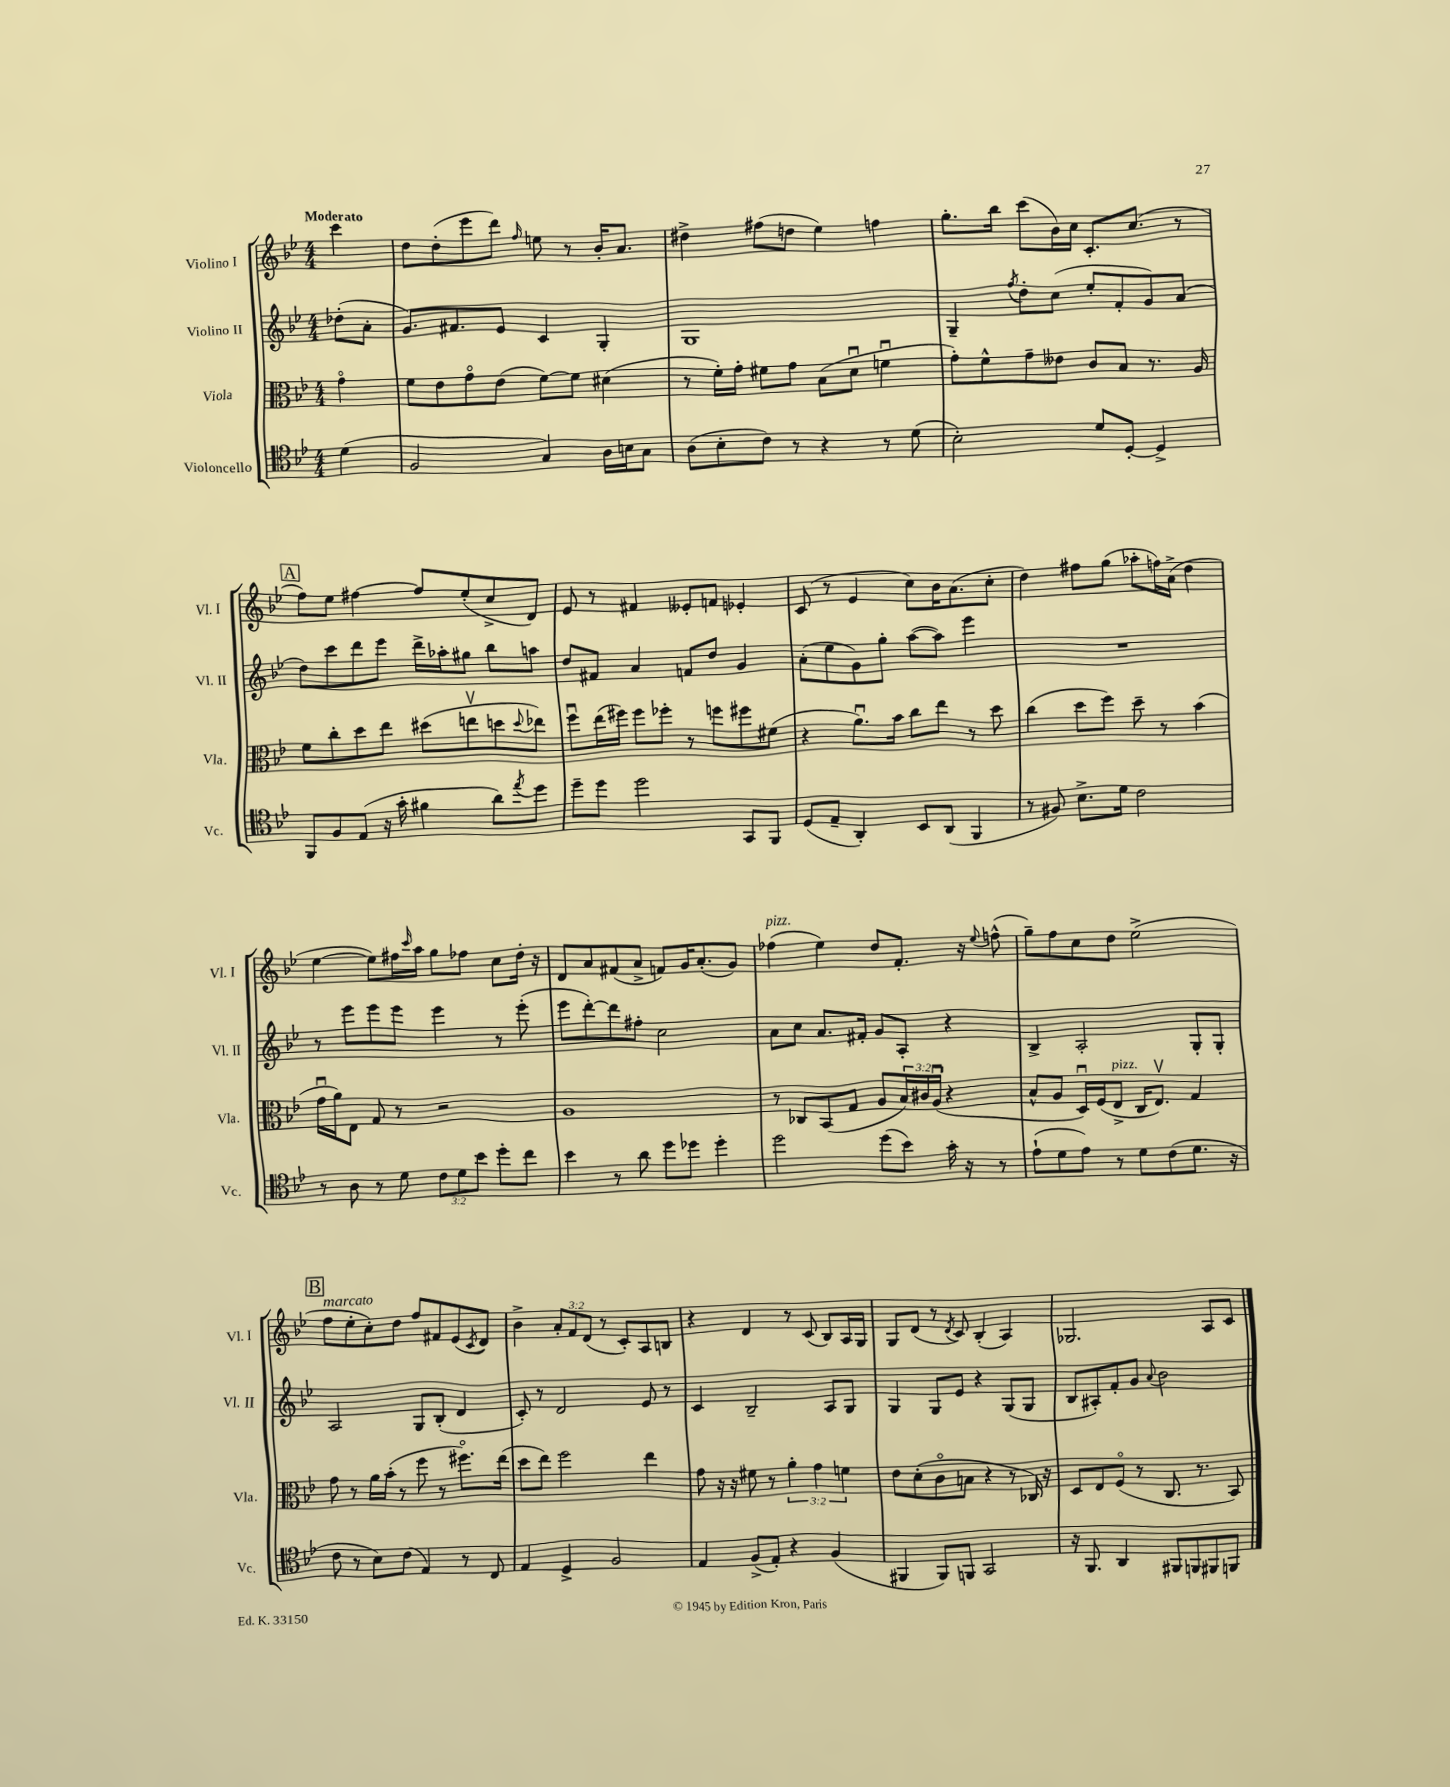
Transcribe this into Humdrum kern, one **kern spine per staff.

**kern	**kern	**kern	**kern
*staff4	*staff3	*staff2	*staff1
*clefC4	*clefC3	*clefG2	*clefG2
*k[b-e-]	*k[b-e-]	*k[b-e-]	*k[b-e-]
*M4/4	*M4/4	*M4/4	*M4/4
(4d\	4go\	(8dd-'\L	4ccc\
.	.	8a'\J	.
=	=	=	=
2F/	8f\L	8.g/L)	8dd\L
.	8e-\	.	(8dd'\
.	.	8.f#/	.
.	8go\	.	8eee-\
.	(8e-\J	8e-/J	8ddd\J)
.	.	.	16qqff/
4G/)	[8f\L)	4c/	8ee\
.	8f\]J	.	8r
16A\LL	(4d#\	4G'/	16b-'/LK
16B\J	.	.	8.a/J
8G\J	.	.	.
=	=	=	=
(8A\L	8r	1G	4dd#^\
8B-'\	16f'\LL)	.	.
.	16g'\JJ	.	.
8c\J)	8f#\L	.	(8ff#\L
8r	8g\J	.	8dd\J
4r	(8B-\L	.	4ee-\)
.	8du\J	.	.
8r	4fu\	.	4ff\
(8d\	.	.	.
=	=	=	=
2B-'\)	8g'\L)	4G~/	8.gg'\L
.	8f^^\	.	.
.	.	.	16bb-\Jk
.	.	8qff/	.
.	8g~\	8dd'\L	(8ccc\L
.	8e--\J	(8cc\J	16b-\L)
.	.	.	16cc\JJ
8d/L	8c/L	8ee-'/L	8.c'/L
[8D'/J	8B-/J	8f'/	.
.	.	.	(8.cc/J
4D^/]	8.r	8g/)	.
.	.	(8a/J	8r
.	16A/	.	.
=	=	=	=
8FF/L	8f\L	8dd\L)	8ff\L)
8F/	8cc'\	8ccc\	8ee-\J
(8E-/J	8dd\	8ddd\	[4ff#\
16r	8ee-\J	8eee-\J	.
16g'\	.	.	.
4f#\	(8dd#\L	16ddd^\LL	8ff#/]L
.	.	16aa-'\J	.
.	8eev\	8gg#\J	(8ee-'/
8a\L)	8dd\	8bb-\L	8cc^/
8qee-/	8qqdd/	.	.
8dd\J	8ee-\J)	8aa\J	8d/J)
=	=	=	=
8dd~\L	8ffu\L	8dd/L	8e-/
8dd\J	(16ee-\L	8f#/J	8r
.	16ff#\JJ)	.	.
2dd\	8ff#\L	4a/	4f#/
.	8ff-'\J	.	.
.	8r	8f/L	8e--'/L
.	8ff\L	8dd/J	8f/J
8GG/L	8ff#\	4g/	4e-'/
8FF/J	(8f#\J	.	.
=	=	=	=
(8D/L	4r	(8a'\L	(8c/
8E-~/J	.	8ee-\	8r
4AA'/)	8.au\L)	8g\)	4e-/
.	.	8gg'\J	.
.	16b-\Jk	.	.
8BB-/L	8cc\L	([8aa\L	8cc\L)
(8AA/J	8ee-\J	8aa\]J)	16b-\K
.	.	.	(8.a\
4FF/	8r	4eee-\	.
.	8dd\	.	8cc'\J
=	=	=	=
8r	(4cc\	1r	4dd\)
8F#/)	.	.	.
8.B-^\L	8dd\L	.	8ff#\L
.	8ff\J)	.	(8gg\J
16d\Jk	.	.	.
2c\	8dd~\	.	8aa-'\L
.	8r	.	16ff\L)
.	.	.	(16a^\JJ
.	(4b-\	.	4dd\
=	=	=	=
8r	16gu\LL	8r	[4ee-\
.	16a\J)	.	.
8A\	8E-\J	8eee-\L	.
8r	8G/	8eee-\	8ee-\]L)
8d\	8r	8eee-\J	16ff#\L
.	.	.	16qqccc/
.	.	.	16aa\JJ
12c\L	2r	4eee-\	8gg\L
12d\	.	.	.
.	.	.	8ff-\J
12b-\J	.	.	.
8dd'\L	.	8r	8cc\L
8cc\J	.	(8eee-'\	16dd'\Jk
.	.	.	16r
=	=	=	=
4b-\	1A	8eee-\L	8d/L
.	.	[8ddd'\)	8a/
8r	.	8ddd\]	(8f#/
8a\	.	8ff#'\J	8a^/J
8dd\L	.	2cc\	8f/L)
8dd-\J	.	.	16g/K
.	.	.	(8.a'/
4dd-'\	.	.	.
.	.	.	8g/J)
=	=	=	=
2dd\	8r	8a\L	(4ff-\
.	8C-/L	8cc\J	.
.	(8BB-/	8.a/L	4ee-\)
.	8G/J	.	.
.	.	16f#'/Jk	.
(8dd\L	8A/L	8g/L	8dd/L
8b-\J)	24B-/L)	8A'/J	8.f'/J
.	24c#/	.	.
.	(24Au/JJ	.	.
16g'\	4r	4r	.
16r	.	.	16r
.	.	.	8qqee-/
8r	.	.	(8ff^^\
=	=	=	=
(8e-`\L	8B-^^/L	4B-^/	8gg~\L)
8d\	8A/J	.	8ff\
8e-\J)	16Du/LL)	2A'/	8cc\
.	(16F/J	.	.
8r	8E-^/J	.	8dd\J
8d\L	16C/LK	.	(2ee-^\
.	8.E-v/J)	.	.
(8c\	.	.	.
8.d\J	4G/	8G'/L	.
.	.	8G'/J	.
16r	.	.	.
=	=	=	=
8c\	8g\	2A/	8ff\L
8r	8r	.	8ee-'\
8B-\L)	16a\LL	.	8cc'\)
.	(16b-'\JJ	.	.
(8c\J	8r	.	8dd\J
4E-/)	8ff\	8G/L	8ff/L
.	8r	(8B-'/J	8f#/
8r	8.ff#o\L)	4d/	(8e-/
.	.	.	8qc/
8C/	.	.	8d/J)
.	(16ee-\Jk	.	.
=	=	=	=
4E-/	8dd\L	8c'/)	4b-^\
.	8ee-\J)	8r	.
4D^/	2ff\	2d/	12a'/L
.	.	.	12f/
.	.	.	(12d/J
2F/	.	.	8r
.	.	.	8c'/L)
.	4ee-\	8e-/	8A/
.	.	8r	8B/J
=	=	=	=
4E-/	8g\	4c/	4r
.	16r	.	.
.	16r	.	.
(8F^/L	8f#\	2B-~/	4d/
8E-'/J)	8r	.	.
4r	6a'\	.	8r
.	.	.	(8c/
.	6g\	.	.
(4F/	.	8A/L	8B-/L)
.	6f\	.	.
.	.	8G/J	16A/L
.	.	.	16G/JJ
=	=	=	=
4FF#/	8e-\L	4G/	8G/L
.	(8d'\	.	(8d/J
8FF#/L)	8co\	8G/L	8r
.	.	.	8qd/
8FF/J	8B\J	8e-/J	8c/)
2GG/	4r	4r	(4B-'/
.	8r	(8G/L	4A/)
.	16C-/)	8G/J	.
.	16r	.	.
=	=	=	=
16r	8D/L	8B-/L	2.G-/
8.FF/	.	.	.
.	8E-/	8A#'/)	.
4AA/	(8Fo/J	8f'/	.
.	8r	8g/J	.
.	.	8qqa/	.
8FF#/L	8.C/	2b-\	.
8FF/	.	.	.
.	8.r	.	.
8FF#/	.	.	8A/L
8FF/J	8BB-/)	.	8c/J
==	==	==	==
*-	*-	*-	*-
